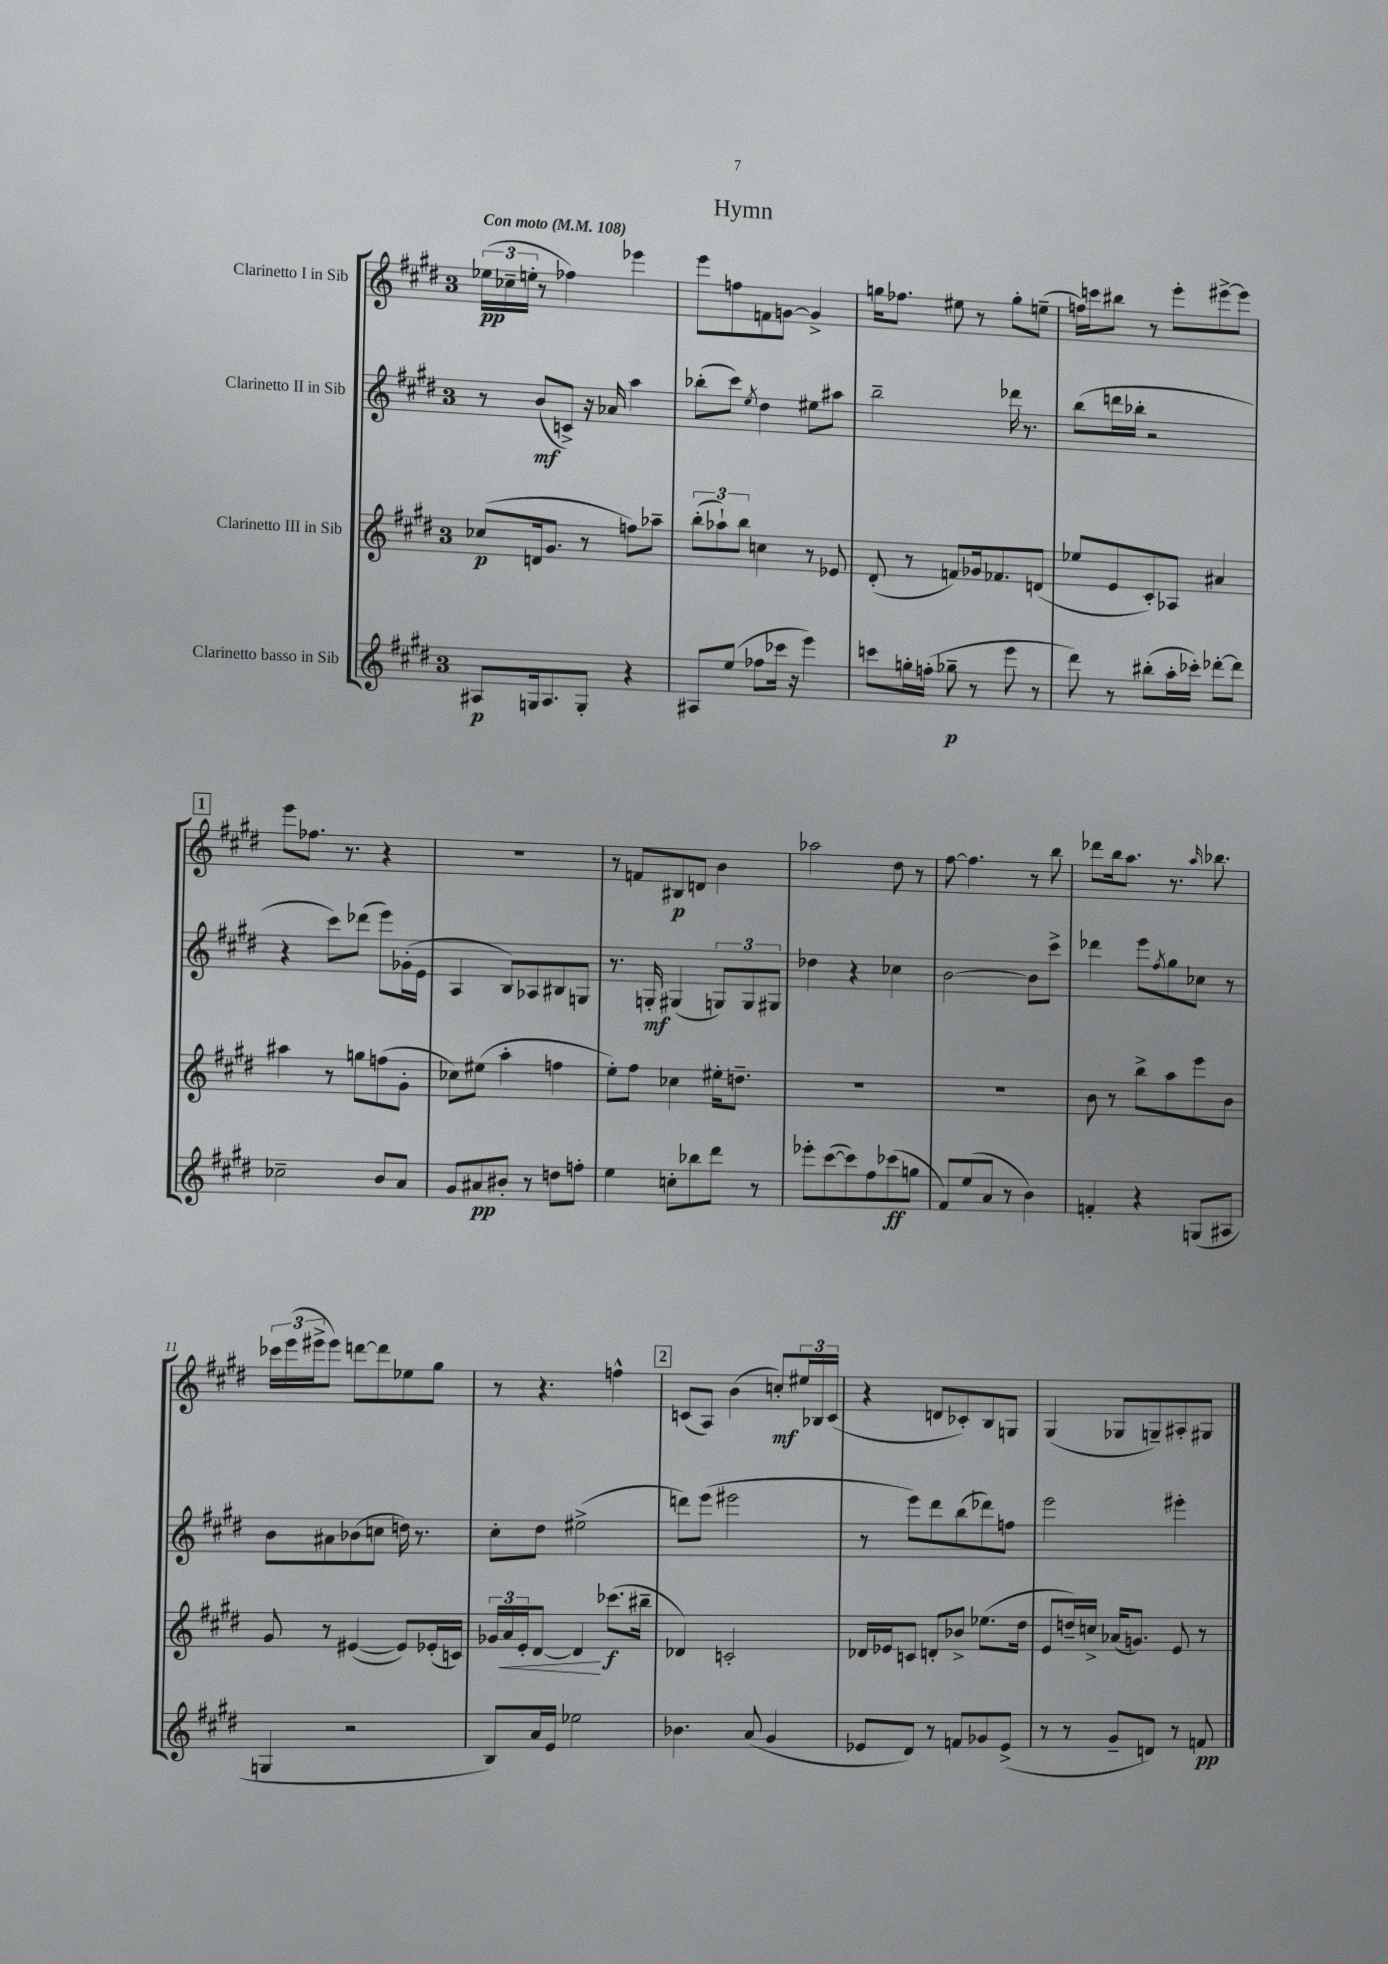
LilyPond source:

\header { title = "Hymn" }
<<
\new StaffGroup <<
\new Staff = "s0" \with { instrumentName = "Clarinetto I in Sib" } {
    \clef treble \key e \major \once \override Staff.TimeSignature.style = #'single-digit \time 3/4 \tempo "Con moto" 4 = 108
    \tuplet 3/2 { ees''16\pp( ces''16-- e''16-. } r8 fes''4) ees'''4 |
    e'''8 f''8 f'8 g'8~ g'4-> |
    g''16 fes''8. eis''8 r8 g''8-. e''8--( |
    f''16) c'''16 bis''8 r8 e'''8-. eis'''8~-> eis'''8 |
    \mark \markup { \box "1" } e'''8 fes''8. r8. r4 |
    R2. |
    r8 f'8 bis8\p d'8 b'4 |
    aes''2 dis''8 r8 |
    fis''8~ fis''4. r8 b''8 |
    des'''8 b''16 a''8. r8. \grace { a''16 } bes''8. |
    \tuplet 3/2 { ces'''16 e'''16( eis'''16-> } eis'''8) d'''8~ d'''8 ees''8 gis''8 |
    r8 r4. f''4-^ |
    \mark \markup { \box "2" } c'8( a8) b'4( c''8-.\mf) \tuplet 3/2 { eis''16 bes16 c'16( } |
    r4 d'8 ces'8-.) b8 g8 |
    gis4( ges8 g8--) ais8-. gis8 \bar "|." |
}
\new Staff = "s1" \with { instrumentName = "Clarinetto II in Sib" } {
    \clef treble \key e \major \once \override Staff.TimeSignature.style = #'single-digit \time 3/4
    r8 b'8\mf( c'8->) r16 aes'16 a''4 |
    bes''8-.( cis'''8) \acciaccatura { e''8 } dis''4 eis''8 ais''8 |
    b''2-- des'''16 r8. |
    b''8( d'''16 bes''16-. r2 |
    \mark \markup { \box "1" } r4 cis'''8) des'''8( e'''8) ges'16-.( e'16 |
    a4 b8) aes8 bis8 g8 |
    r8. g16-.\mf gis4( \tuplet 3/2 { g8) g8 gis8 } |
    des''4 r4 ces''4 |
    b'2~ b'8 cis'''8-> |
    des'''4 e'''8 \acciaccatura { fis''8 } gis''8 ces''8 r8 |
    b'8 ais'8 bes'8( c''8 d''16) r8. |
    cis''8-. dis''8 eis''2->( |
    \mark \markup { \box "2" } d'''8) e'''8( eis'''2 |
    r8 e'''8) dis'''8 b''8( des'''8) f''8 |
    e'''2 eis'''4-. \bar "|." |
}
\new Staff = "s2" \with { instrumentName = "Clarinetto III in Sib" } {
    \clef treble \key e \major \once \override Staff.TimeSignature.style = #'single-digit \time 3/4
    ces''8\p( d'16 gis'8. r8 f''8) aes''8-- |
    \tuplet 3/2 { b''8-.( aes''8-!) b''8 } c''4 r8 ees'8 |
    dis'8-.( r8 f'8) ges'16 fes'8. d'8( |
    ees''8 e'8 cis'8-.) aes8 ais'4 |
    \mark \markup { \box "1" } ais''4 r8 g''8 f''8( gis'8-. |
    ces''8) eis''8( a''4-. f''4 |
    e''8-.) fis''8 ces''4 eis''16-. d''8.-- |
    R2. |
    R2. |
    b'8 r8 b''8-> a''8 e'''8 b'8 |
    gis'8 r8 eis'4~( eis'8) ees'16-.( c'16) |
    \tuplet 3/2 { ges'16 a'16\< e'16-. } dis'8~ dis'4\! ces'''8.\f( bis''16-- |
    \mark \markup { \box "2" } des'4) c'2-. |
    des'16 ees'16 c'8 d'8-. bes'8-> ees''8.( dis''16 |
    e'8 d''16--) c''16-> aes'16( g'8.) e'8 r8 \bar "|." |
}
\new Staff = "s3" \with { instrumentName = "Clarinetto basso in Sib" } {
    \clef treble \key e \major \once \override Staff.TimeSignature.style = #'single-digit \time 3/4
    ais8\p g16 ais8. g8-. r4 |
    ais8 e''8( fes''8 ces'''16 r16 e'''4) |
    c'''8 g''16-. f''16-.( ges''8--\p r8 e'''8 r8 |
    dis'''8) r8 bis''8-.( a''16-. ces'''16-.) des'''8~-. des'''8 |
    \mark \markup { \box "1" } ces''2-- b'8 a'8 |
    gis'8 ais'8\pp bis'8-. r8 d''8 f''8-. |
    e''4 c''8-. bes''8 dis'''8 r8 |
    ees'''8-. cis'''8~( cis'''8) fis''8 ces'''8\ff( g''8 |
    fis'8) e''8( a'8 r8 b'4) |
    f'4-. r4 g8( ais8 |
    g4 r2 |
    b8) a'16 e'16 ees''2 |
    \mark \markup { \box "2" } bes'4. a'8( gis'4 |
    ees'8 dis'8) r8 f'8 ges'8 ees'8->( |
    r8 r8 gis'8-- d'8) r8 f'8\pp \bar "|." |
}
>>
>>
